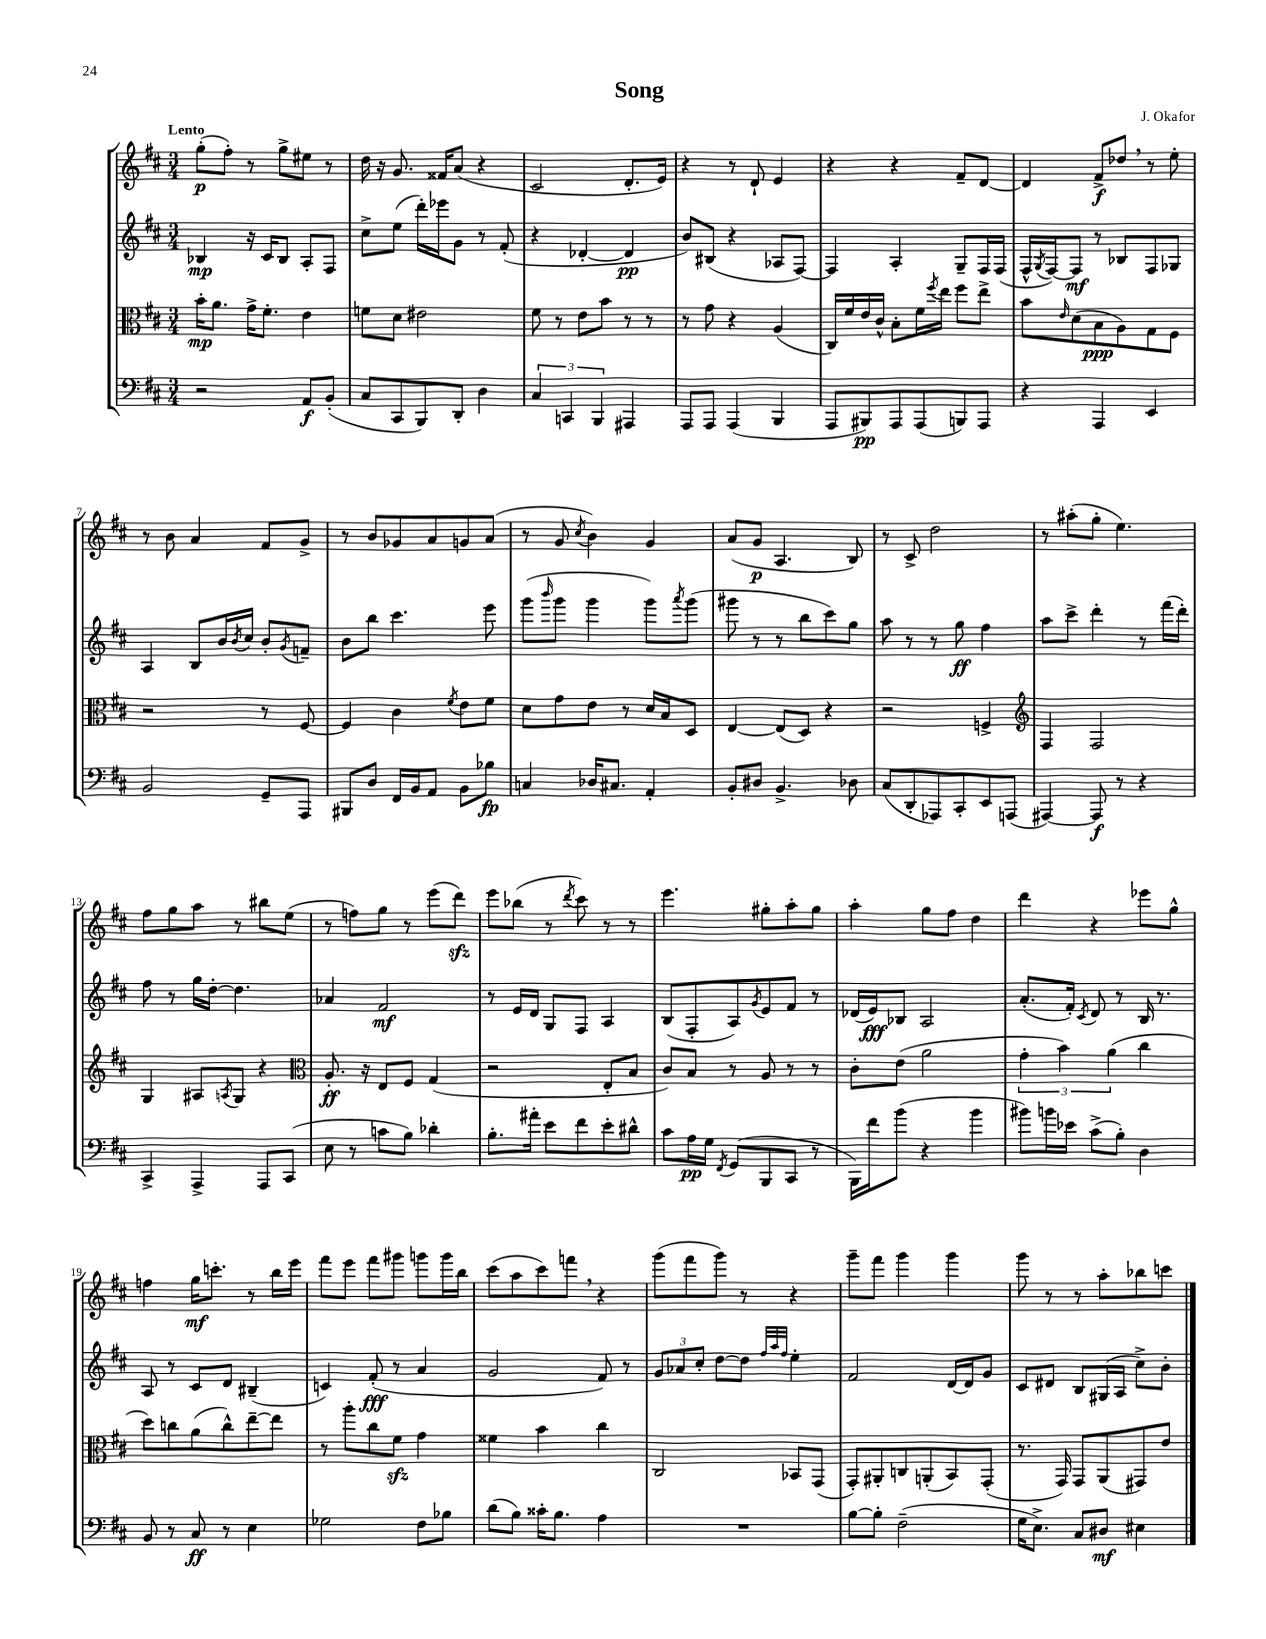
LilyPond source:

\header { title = "Song" composer = "J. Okafor" }
<<
\new StaffGroup <<
\new Staff = "s0" {
    \clef treble \key d \major \numericTimeSignature \time 3/4 \tempo "Lento"
    g''8-.\p( fis''8-.) r8 g''8-> eis''8 r8 |
    d''16 r16 g'8. fisis'16 a'8( r4 |
    cis'2 d'8.-. e'16) |
    r4 r8 d'8-! e'4 |
    r4 r4 fis'8-- d'8~ |
    d'4 fis'8->\f des''8 \breathe r8 e''8-. |
    r8 b'8 a'4 fis'8 g'8-> |
    r8 b'8 ges'8 a'8 g'8 a'8( |
    r8 g'8 \acciaccatura { cis''8 } b'4) g'4 |
    a'8( g'8\p a4. b8) |
    r8 cis'8-> d''2 |
    r8 ais''8-.( g''8-. e''4.) |
    fis''8 g''8 a''8 r8 bis''8 e''8( |
    r8 f''8) g''8 r8 e'''8( d'''8\sfz) |
    e'''8 bes''8( r8 \acciaccatura { d'''8 } cis'''8) r8 r8 |
    e'''4. gis''8-. a''8-. gis''8 |
    a''4-. g''8 fis''8 d''4 |
    d'''4 r4 ees'''8 g''8-^ |
    f''4 g''16\mf c'''8.-. r8 b''16 e'''16 |
    fis'''8 e'''8 fis'''8 gis'''8 g'''8 g'''16 b''16 |
    cis'''8( a''8 cis'''8) f'''8 \breathe r4 |
    g'''8( fis'''8 g'''8) r8 r4 |
    g'''8-- fis'''8 g'''4 g'''4 |
    g'''8 r8 r8 a''8-. bes''8 c'''8 \bar "|." |
}
\new Staff = "s1" {
    \clef treble \key d \major \numericTimeSignature \time 3/4
    bes4\mp r16 cis'16 bes8 a8-. fis8 |
    cis''8-> e''8( d'''16-.) ees'''16 g'8 r8 fis'8-.( |
    r4 des'4~-. des'4\pp |
    b'8) bis8( r4 aes8 fis8~) |
    fis4 a4-. g8-- fis16 fis16( |
    fis16-^ \acciaccatura { g8 } fis16~) fis8\mf r8 bes8 fis8 ges8 |
    a4 b8 b'16 \acciaccatura { b'8 } cis''16 b'8-. \acciaccatura { g'8 } f'8-- |
    b'8 b''8 cis'''4. e'''8 |
    g'''8( \grace { b'''16 } g'''8 g'''4 g'''8) \acciaccatura { a'''8 } g'''8( |
    gis'''8 r8 r8 b''8 cis'''8) g''8 |
    a''8 r8 r8 g''8\ff fis''4 |
    a''8 cis'''8-> d'''4-. r8 fis'''16( d'''16-.) |
    fis''8 r8 g''16 d''16~-. d''4. |
    aes'4 fis'2\mf |
    r8 e'16 d'16 g8 fis8 a4 |
    b8( fis8-. a8) \acciaccatura { g'8 } e'8 fis'8 r8 |
    des'16( e'16\fff) bes8 a2 |
    a'8.-.( fis'16-.) \acciaccatura { cis'8 } d'8 r8 b16 r8. |
    a8 r8 cis'8 d'8 bis4--( |
    c'4) fis'8-.\fff( r8 a'4 |
    g'2 fis'8) r8 |
    \tuplet 3/2 { g'8 aes'8 cis''8-. } d''8~ d''8 \grace { fis''32 a''32 fis''32 } e''4-. |
    fis'2 d'16~ d'16 g'8 |
    cis'8 dis'8 b8 gis16( a16 cis''8->) b'8-. \bar "|." |
}
\new Staff = "s2" {
    \clef alto \key d \major \numericTimeSignature \time 3/4
    b'16-.\mp a'8. g'16-> fis'8.-. e'4 |
    f'8 d'8 eis'2 |
    fis'8 r8 e'8 b'8 r8 r8 |
    r8 g'8 r4 a4( |
    cis16) fis'16 e'16 cis'16-^ b8-. fis'16 \acciaccatura { fis''8 } e''16 fis''8 e''8-> |
    b'8 \grace { e'16 } d'8( b8\ppp a8) g8 fis8 |
    r2 r8 fis8~ |
    fis4 cis'4 \acciaccatura { fis'8 } e'8 fis'8 |
    d'8 g'8 e'8 r8 d'16 b16 d8 |
    e4~ e8( d8) r4 |
    r2 f4-> |
    \clef treble fis4 fis2 |
    g4 ais8 \acciaccatura { a8 } g8 r4 |
    \clef alto a8.-.\ff r16 e8 fis8 g4( |
    r2 e8-. b8 |
    cis'8) b8 r8 a8 r8 r8 |
    cis'8-. e'8( a'2 |
    \tuplet 3/2 { g'4-. b'4) a'4( } cis''4 |
    d''8) c''8 a'8( c''8-^) e''8~-- e''8 |
    r8 a''8-. cis''8 fis'8\sfz g'4 |
    fisis'4 b'4 cis''4 |
    cis2 bes,8 g,8( |
    g,8-.) ais,8-. c8 a,8-.( b,8) g,8-.( |
    r8. g,16) g,8 a,8( gis,8) e'8 \bar "|." |
}
\new Staff = "s3" {
    \clef bass \key d \major \numericTimeSignature \time 3/4
    r2 a,8\f b,8-.( |
    cis8 cis,8 b,,8) d,8-. d4 |
    \tuplet 3/2 { cis4 c,4 b,,4 } ais,,4 |
    a,,8 a,,8 a,,4( b,,4 |
    a,,8 bis,,8\pp) a,,8 a,,8( b,,8) a,,8 |
    r4 a,,4 e,4 |
    b,2 g,8-- a,,8 |
    bis,,8 d8 fis,16 b,16 a,8 b,8 bes8\fp |
    c4 des16 cis8. a,4-. |
    b,8-. dis8 b,4.-> des8 |
    cis8( d,8-. aes,,8) cis,8-. e,8 a,,8( |
    ais,,4~) ais,,8\f r8 r4 |
    cis,4-> a,,4-> a,,8 cis,8( |
    e8 r8 c'8 b8) des'4-. |
    b8.-. ais'16-. e'8 fis'8 e'8-. dis'8-^ |
    cis'8 a16\pp g16 \acciaccatura { fis,8 } g,8( b,,8 cis,8 r8 |
    b,,16) fis'16 b'8( r4 b'4 |
    bis'8) b'16 ees'16 cis'8->( b8-.) d4 |
    b,8 r8 cis8\ff r8 e4 |
    ges2 fis8 bes8 |
    d'8( b8) cisis'16-. b8. a4 |
    R2. |
    b8~ b8-. fis2--( |
    g16 e8.->) cis8 dis8\mf eis4 \bar "|." |
}
>>
>>
